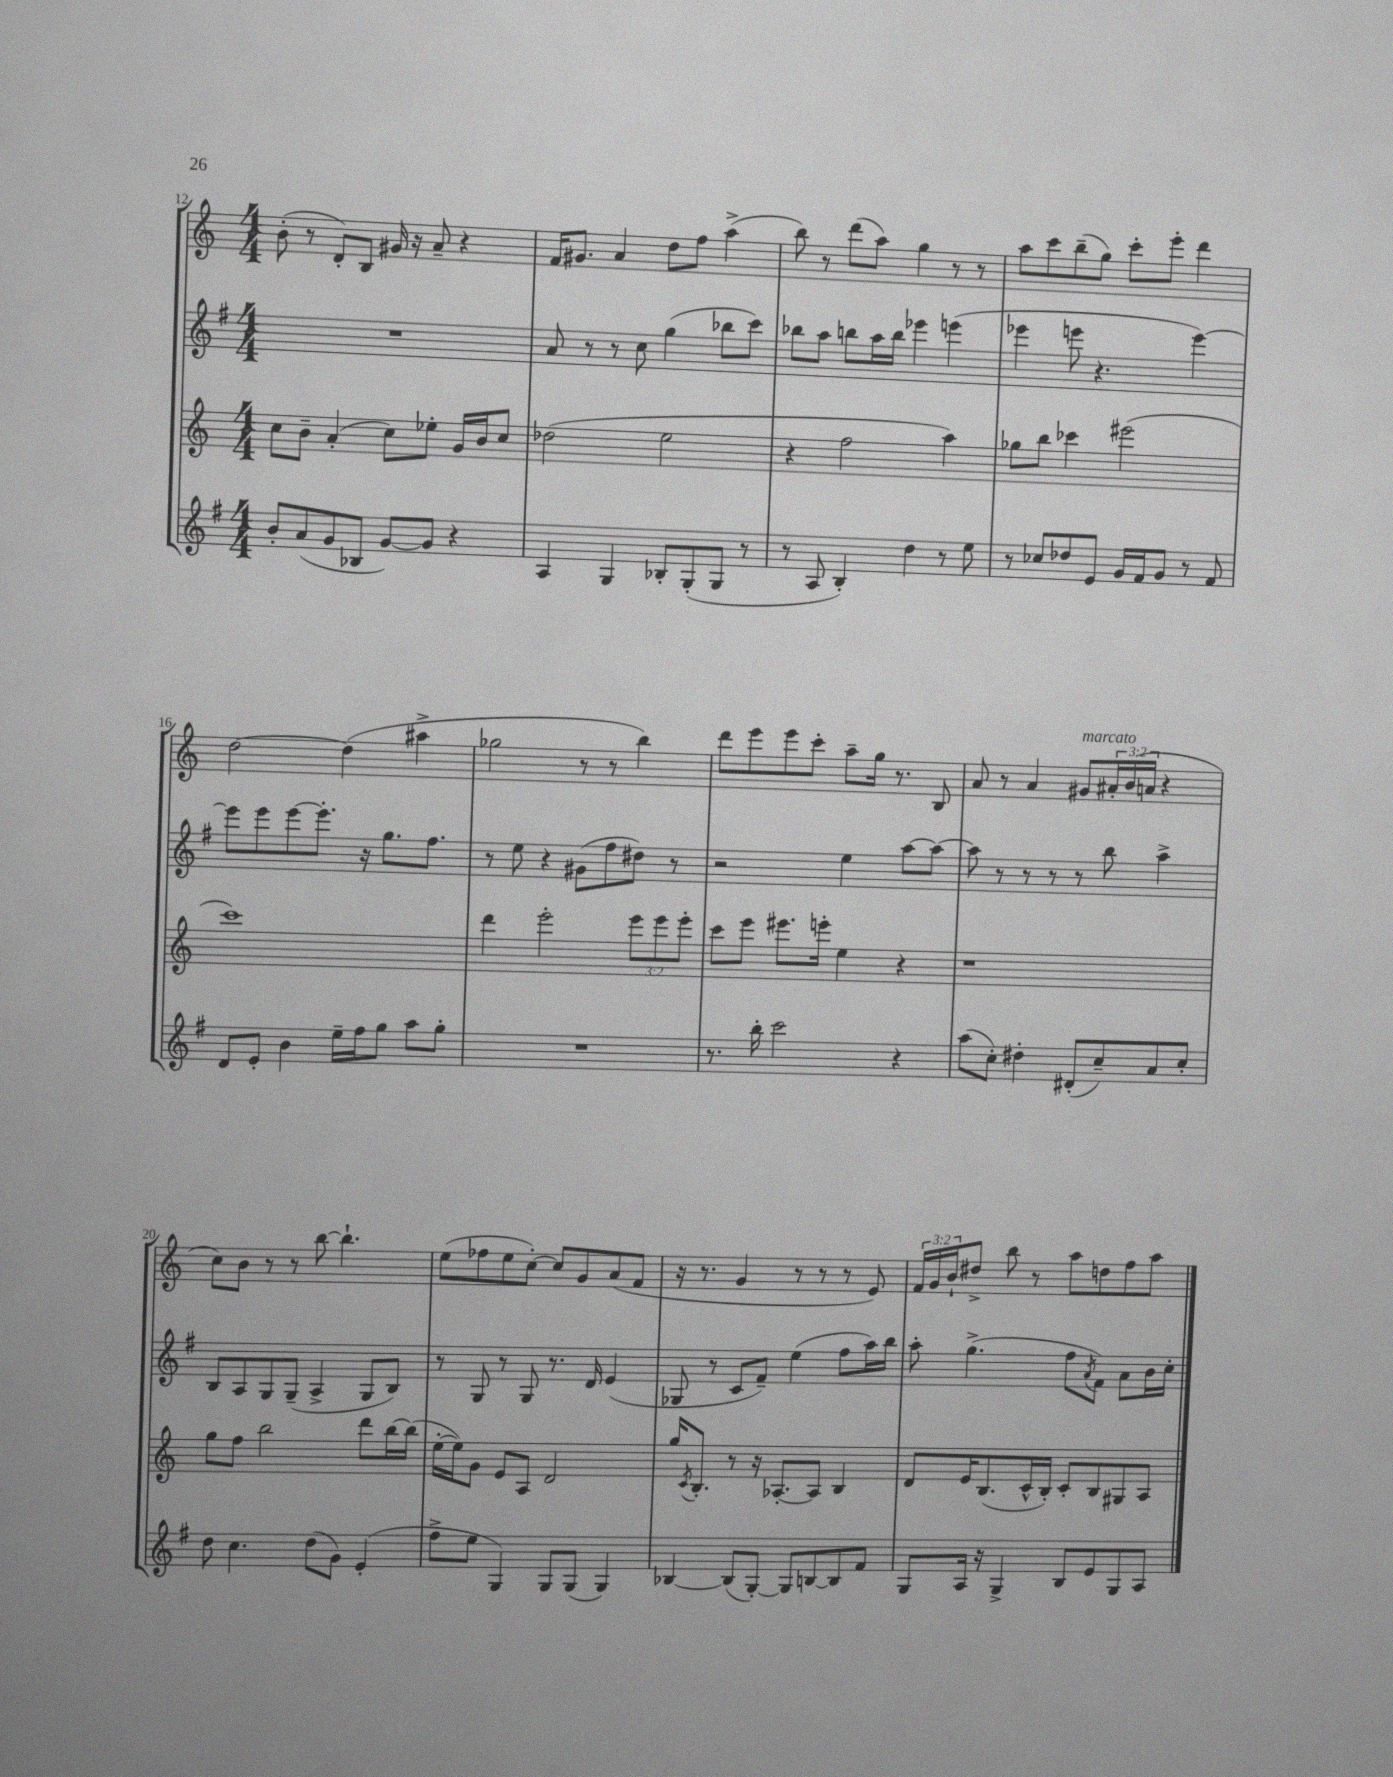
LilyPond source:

<<
\new StaffGroup <<
\new Staff = "s0" {
    \clef treble \key c \major \numericTimeSignature \time 4/4 \override Staff.TupletNumber.text = #tuplet-number::calc-fraction-text
    b'8-.( r8 d'8-.) b8 gis'16 r16 a'8-- r4 |
    f'16 gis'8. a'4 d''8 f''8 a''4->( |
    b''8) r8 d'''8( a''8) g''4 r8 r8 |
    a''8 c'''8 b''8--( g''8) c'''8-. e'''8-. d'''4 |
    d''2~ d''4( ais''4-> |
    ges''2 r8 r8 b''4) |
    d'''8 e'''8 e'''8 c'''8-. a''8-- g''16 r8. b8 |
    a'8 r8 a'4 gis'8^\markup { \italic "marcato" } \tuplet 3/2 { ais'16-. b'16( a'16 } r4 |
    c''8) b'8 r8 r8 b''8~ b''4.-! |
    e''8( fes''8 e''8 c''8~-.) c''8 g'8 a'8( f'8 |
    r16 r8. g'4 r8 r8 r8 e'8) |
    \tuplet 3/2 { f'16 g'16 b'16-! } dis''8-> b''8 r8 a''8 d''8 f''8 a''8 \bar "|." |
}
\new Staff = "s1" {
    \clef treble \key g \major \numericTimeSignature \time 4/4
    R1 |
    a'8 r8 r8 c''8 g''4( bes''8 c'''8) |
    bes''8 a''8 b''8 a''16 b''16 ees'''4 e'''4( |
    ees'''4 e'''8 r4. e'''4~) |
    e'''8 e'''8 e'''8~ e'''8.-. r16 g''8. fis''8. |
    r8 e''8 r4 gis'8( fis''8 dis''8) r8 |
    r2 e''4 a''8~ a''8~ |
    a''8 r8 r8 r8 r8 b''8 a''4-> |
    b8 a8 g8 g8--( a4-> g8 b8) |
    r8 g8 r8 g8 r8. d'16 e'4( |
    ges8 r8 c'8 fis'8--) e''4( fis''8 a''16) b''16 |
    a''8-. g''4.->( fis''8 \acciaccatura { a'8 } fis'8) a'8 b'16 c''16-. \bar "|." |
}
\new Staff = "s2" {
    \clef treble \key c \major \numericTimeSignature \time 4/4 \override Staff.TupletNumber.text = #tuplet-number::calc-fraction-text
    c''8 b'8-- a'4-.( c''8) ees''8-. g'16 b'16 c''8 |
    des''2( e''2 |
    r4 f''2 a''4) |
    ges''8 b''8 ces'''4 eis'''2( |
    c'''1) |
    d'''4 e'''2-. \tuplet 3/2 { e'''8 e'''8 e'''8-. } |
    c'''8 e'''8 eis'''8. e'''16-. e''4 r4 |
    r1 |
    g''8 f''8 b''2 d'''8 b''16~ b''16( |
    e''16~-. e''16) g'8 e'8 a8 d'2 |
    g''16 \acciaccatura { c'8 } b8.-. r8 r16 aes8.~-. aes8 b4 |
    d'8 e'16 b8.( c'16-^ b16-.) c'8-. b8 gis8 a8 \bar "|." |
}
\new Staff = "s3" {
    \clef treble \key g \major \numericTimeSignature \time 4/4
    b'8-. a'8( g'8 bes8 g'8~) g'8 r4 |
    a4 g4 bes8-. g8-.( g8 r8 |
    r8 a8 b4-.) d''4 r8 e''8 |
    r8 ces''8 des''8 e'8 g'16 fis'16 g'8 r8 fis'8 |
    d'8 e'8-. b'4 e''16-- fis''16 g''8 a''8 g''8-. |
    R1 |
    r8. b''16-. c'''2 r4 |
    a''8( c''8-.) dis''4-. dis'8-.( c''8--) a'8 c''8-. |
    d''8 c''4. d''8( g'8) e'4-.( |
    fis''8-> e''8 g4) g8 g8( g4) |
    bes4~ bes8( g8~-.) g8 b8~ b8 fis'8 |
    g8 a16 r16 g4-> b8 e'8 g8 a8 \bar "|." |
}
>>
>>
\layout { \context { \Score currentBarNumber = #12 } }
